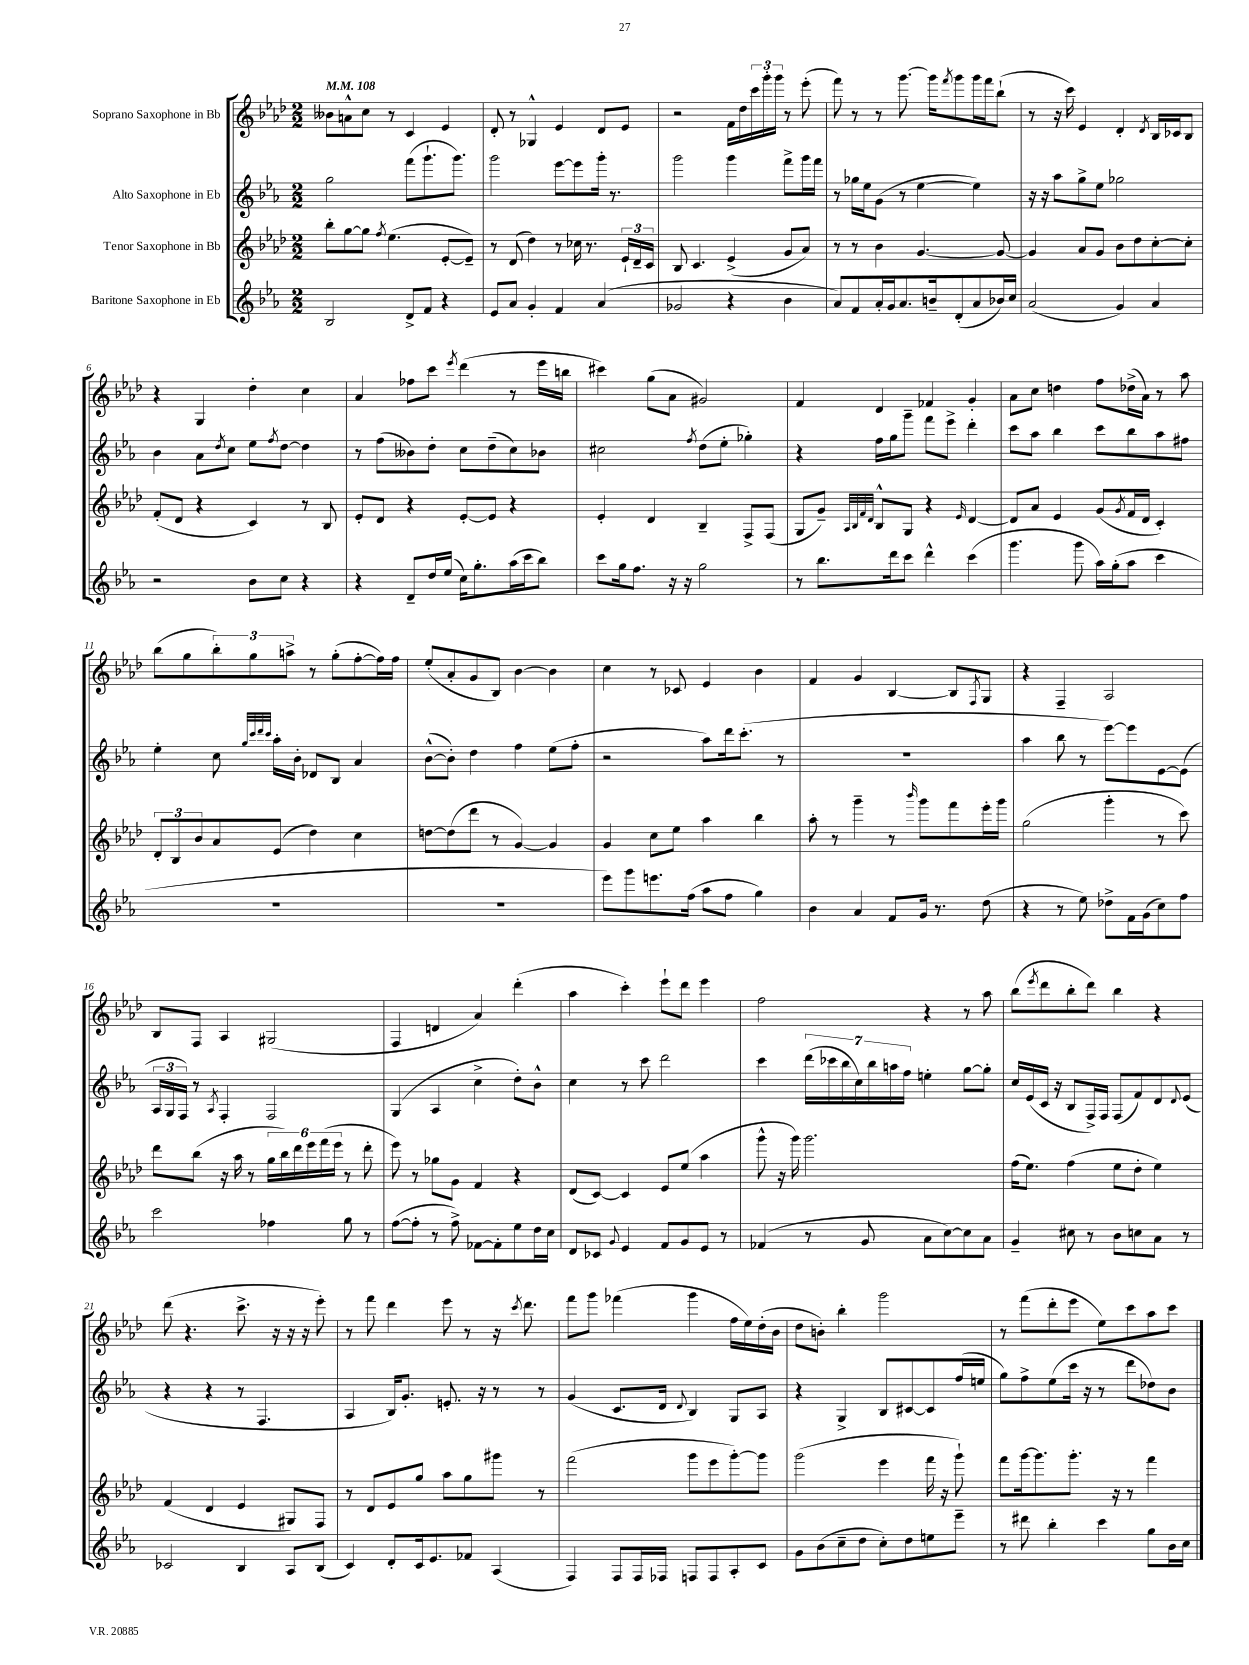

**kern	**kern	**kern	**kern
*part4	*part3	*part2	*part1
*staff4	*staff3	*staff2	*staff1
*I"Baritone Saxophone in Eb	*I"Tenor Saxophone in Bb	*I"Alto Saxophone in Eb	*I"Soprano Saxophone in Bb
*clefG2	*clefG2	*clefG2	*clefG2
*k[b-e-a-]	*k[b-e-a-d-]	*k[b-e-a-]	*k[b-e-a-d-]
*M2/2	*M2/2	*M2/2	*M2/2
*MM108	*MM108	*MM108	*MM108
=1	=1	=1	=1
2B-/	8bb-'\L	2gg\	8b--X\L
.	[8gg\	.	8an^^\
.	8gg\J]	.	8cc\J
.	8qff/	.	.
.	(4.ee-\	.	8r
8d^/L	.	(8fff\L	4c/
8f/J	.	8.ggg`\	.
4r	[8e-'/L	.	4e-/
.	.	8.ggg\J)	.
.	8e-~/J])	.	.
=2	=2	=2	=2
8e-/L	8r	2ggg\	8d-'/
8a-/J	(8d-/	.	8r
4g'/	4dd-\)	.	4G-X^^/
4f/	8r	[8eee-\L	4e-/
.	16cc-X\	8eee-\]	.
.	8.r	.	.
(4a-/	.	16ggg'\Jk	8d-/L
.	.	8.r	.
.	24e-`/LL	.	8e-/J
.	24d-~/	.	.
.	24c/JJ	.	.
=3	=3	=3	=3
2g-X/	8B-/	2ggg\	2r
.	4.c/	.	.
4r	(4e-^/	4ggg\	16f\LL
.	.	.	16dd-\
.	.	.	24ccc\
.	.	.	24ggg'\
.	.	.	24ggg\JJ
4b-\	8g/L	8fff^\L	8r
.	8a-/J)	16ggg\L	(8eee-'\
.	.	16fff\JJ	.
=4	=4	=4	=4
8a-/L)	8r	8r	8fff\)
8f/	8r	16gg-X\LL	8r
.	.	16ee-\J	.
16a-'/L	4b-\	(8g\J	8r
16g/J	.	.	.
8.a-/	.	8r	[8.ggg\
.	[4.g/	[4ee-\	.
16bn~/k	.	.	16ggg\KL]
.	.	.	8qfff/
(8d'/	.	.	8ggg\
8a-/	.	4ee-\])	16ggg\L
.	.	.	16fff\J
16b-X/L)	8g/_	.	(8bb-`\J
16cc/JJ	.	.	.
=5	=5	=5	=5
(2a-/	4g/]	16r	8r
.	.	16r	.
.	.	8aa-\L	16r
.	.	.	16ccc\)
.	8a-/L	8gg^\	4e-/
.	8g/J	8ee-\J	.
4g/)	8b-\L	2gg-X\	4d-'/
.	8dd-\	.	.
.	.	.	8qd-/
4a-/	[8cc'\	.	16B-/LL
.	.	.	16c-X/J
.	8cc'\J]	.	8B-/J
!!LO:LB:g=z
=6	=6	=6	=6
2r	(8f'/L	4b-\	4r
.	8d-/J	.	.
.	4r	8a-\L	4G/
.	.	8qdd/	.
.	.	8cc\J	.
8b-\L	4c/)	8ee-\L	4dd-'\
.	.	8qff/	.
8cc\J	.	[8dd\J	.
4r	8r	4dd\]	4cc\
.	8B-/	.	.
=7	=7	=7	=7
4r	8e-'/L	8r	4a-/
.	8d-/J	(8ff\L	.
8d~/L	4r	8b--X\)	8ff-X\L
16dd/L	.	8dd'\J	8ccc\J
(16ee-/JJ	.	.	.
.	.	.	8qeee-/
16cc\KL)	[8e-'/L	8cc\L	(4ddd-\
8.gg'\	.	.	.
.	8e-/J]	(8dd~\	.
(16aa-\L	4r	8cc\)	8r
16ccc\J	.	.	.
8bb-\J)	.	8b-X\J	16eee-\LL
.	.	.	16bbn\JJ
=8	=8	=8	=8
8ccc\L	4e-'/	2cc#X\	4ccc#X\)
16gg\k	.	.	.
8.ff\J	.	.	.
.	4d-/	.	(8gg\L
16r	.	.	8a-\J
16r	.	.	.
.	.	8qff/	.
2gg\	4B-~/	(8dd\L	2g#X/)
.	.	8ee-'\J	.
.	8F^/L	4gg-X'\)	.
.	(8F/J	.	.
=9	=9	=9	=9
8r	8G/L	4r	4f/
8.bb-\L	8g~/J)	.	.
.	32qqA-/LLL	.	.
.	32qqB-/	.	.
.	32qqf/	.	.
.	32qqd-/JJJ	.	.
.	8B-^^/L	16ff\LL	4d-/
16ddd\k	.	16gg\J	.
8ccc\J	8G/J	8ggg~\J	.
4ddd^^\	4r	8fff\L	4f-X/
.	.	8eee-^\J	.
.	16qqe-/	.	.
(4ccc\	[4d-/	4ddd'\	4g'/
=10	=10	=10	=10
4.ggg\	8d-/L]	8ccc\L	8a-\L
.	8a-/J	8aa-\J	8cc\J
.	4e-/	4bb-\	4ddn\
8ggg\	.	.	.
16aa-\LL)	(8g/L	8ccc\L	8ff\L
(16gg'\J	.	.	.
.	8qg/	.	.
8aa-\J	16f/L	8bb-\	(16dd-X^\L
.	16d-/JJ	.	16a-\JJ)
4ccc\	4c'/)	8aa-\	8r
.	.	8ff#X\J	8aa-\
!!LO:LB:g=z
=11	=11	=11	=11
1r	12d-'/L	4ee-'\	(8bb-\L
.	12B-/	.	.
.	.	.	8gg\
.	12b-/	.	.
.	8a-/	8cc\	12bb-'\)
.	.	.	12gg\
.	.	32qqgg/LLL	.
.	.	32qqccc/	.
.	.	32qqddd/	.
.	.	32qqccc/JJJ	.
.	(8e-/J	16aa-'\LL	.
.	.	.	12aan^\J
.	.	16b-'\JJ	.
.	4dd-\)	8d-X/L	8r
.	.	8B-/J	(8gg'\L
.	4cc\	4a-/	[8ff'\
.	.	.	16ff\L])
.	.	.	16ff\JJ
=12	=12	=12	=12
1r	[8ddn\L	([8b-^^\L	(8ee-'/L
.	(8dd\]	8b-'\J])	8a-'/
.	8ddd-\J	4dd\	8g/
.	8r	.	8B-/J)
.	[4g/)	4ff\	[4b-\
.	4g/]	(8ee-\L	4b-\]
.	.	8ff'\J	.
=13	=13	=13	=13
8eee-\L)	4g/	2r	4cc\
8ggg\	.	.	.
8.eeen\	8cc\L	.	8r
.	8ee-\J	.	8c-X/
(16ff\Jk	.	.	.
8aa-\L	4aa-\	8aa-\L)	4e-/
8ff\J	.	16ddd\k	.
.	.	(8.ccc'\J	.
4gg\)	4bb-\	.	4b-\
.	.	8r	.
=14	=14	=14	=14
4b-\	8aa-'\	1r	4f/
.	8r	.	.
4a-/	4ggg~\	.	4g/
8f/L	8r	.	[4B-/
.	16qqbbb-/	.	.
16g/Jk	8ggg\L	.	.
8.r	.	.	.
.	8fff\	.	8B-/L]
.	.	.	8qF/
(8dd\	16eee-'\L	.	8G/J
.	16ggg\JJ	.	.
=15	=15	=15	=15
4r	(2gg\	4aa-\	4r
8r	.	8bb-\	4F~/
8ee-\)	.	8r	.
8dd-X^\L	4ggg'\	[8eee-\L)	2A-/
16f\L	.	8eee-\]	.
(16g\J	.	.	.
8cc\)	8r	[8e-\	.
8ff\J	8ccc\)	(8e-\J]	.
!!LO:LB:g=z
=16	=16	=16	=16
2ccc\	8ddd-\L	24A-/LL	8B-/L
.	.	24G/	.
.	.	24F/JJ)	.
.	(8bb-\J	8r	8F/J
.	.	8qA-/	.
.	16r	4F'/	4A-/
.	16aa-\	.	.
.	8r	.	.
4ff-X\	24gg\LL	2F/	(2G#X/
.	24bb-\)	.	.
.	24ddd-\	.	.
.	24eee-\	.	.
.	(24fff\	.	.
.	24eee-\JJ	.	.
8gg\	8r	.	.
8r	8ddd-'\	.	.
=17	=17	=17	=17
([8ff\L	8eee-\)	(4G/	4F/
8ff'\J]	8r	.	.
8r	8gg-X\L	4A-/	4dn/
8ff^\)	8g\J	.	.
[8f-X\L	4f/	4cc^\	4a-/)
8f-'\]	.	.	.
8ee-\	4r	8dd'\L)	(4ddd-'\
16dd\L	.	8b-^^\J	.
16cc\JJ	.	.	.
=18	=18	=18	=18
8d/L	(8d-/L	4cc\	4aa-\
8c-X/J	[8c/J)	.	.
8qqg/	.	.	.
4e-/	4c/]	8r	4ccc'\)
.	.	8ccc\	.
8f/L	8e-/L	2ddd\	8eee-`\L
8g/	(8ee-/J	.	8ddd-\J
8e-/J	4aa-\	.	4eee-\
8r	.	.	.
=19	=19	=19	=19
(4f-X/	8ggg^^\	4ccc\	2ff\
.	16r	.	.
.	16ggg\)	.	.
8r	2.ggg\	(28ddd\LL	.
.	.	28ccc-X\	.
.	.	28bb-\	.
.	.	28cc\)	.
8g/	.	.	.
.	.	28bb-\	.
.	.	28aan\	.
.	.	28ff\JJ	.
8a-\L	.	4een'\	4r
[8cc\)	.	.	.
8cc\]	.	[8gg\L	8r
8a-\J	.	8gg'\J]	8aa-\
=20	=20	=20	=20
4g~/	(16ff\KL	16cc/LL	(8bb-\L
.	8.ee-\J)	(16e-/	.
.	.	.	8qeee-/
.	.	16c/JJ	8ddd-\
.	.	16r	.
8cc#X\	(4ff\	8B-/L	8bb-'\
8r	.	16F^/L)	8ddd-\J)
.	.	16F/JJ	.
8b-\L	8ee-\L	(8F/L	4bb-\
8ccn\	8dd-'\J	8f/)	.
8a-\J	4ee-\)	8d/	4r
.	.	8qqd/	.
8r	.	(8e-/J	.
!!LO:LB:g=z
=21	=21	=21	=21
2c-X/	(4f/	4r	(8ddd-\
.	.	.	4.r
.	4d-/	4r	.
4B-/	4e-/	8r	8.ccc^\
.	.	4.F/	.
.	.	.	16r
8A-/L	8G#X/L)	.	16r
.	.	.	16r
(8B-/J	8F/J	.	8eee-'\)
=22	=22	=22	=22
4c/)	8r	4A-/	8r
.	8d-/L	.	8fff\
8d'/L	8e-/	16B-/KL)	4ddd-\
.	.	8.g'/J	.
16c/k	8gg/J	.	.
8.e-/	.	.	.
.	8aa-\L	8.en'/	8eee-\
8f-X/J	8gg\	.	8r
.	.	16r	.
(4A-/	8ggg#X\J	8r	16r
.	.	.	8qccc/
.	.	.	8.ddd-\
.	8r	8r	.
=23	=23	=23	=23
4F/)	(2fff\	(4g/	8fff\L
.	.	.	8ggg\J
8F/L	.	8.c/L	(4fff-X\
16F/L	.	.	.
16F-X/JJ	.	16d/Jk	.
.	.	8qqd/	.
8Fn/L	8ggg\L	4B-/)	4ggg\
8F/	8eee-\	.	.
8A-'/	[8ggg'\)	8G/L	16ff\LL
.	.	.	16ee-\)
8c/J	8ggg\J]	8A-/J	(16dd-'\
.	.	.	16b-\JJ
=24	=24	=24	=24
8g\L	(2ggg\	4r	8dd-\L
(8b-\	.	.	8bn'\J)
8cc~\	.	4G^/	4bb-'\
8dd\J	.	.	.
8cc'\L)	4eee-\	8B-/L	2ggg\
8dd\	.	[8c#X/	.
8een\	16fff\	8c#/]	.
.	16r	.	.
8eee-~\J	8ggg`\)	(16ff/L	.
.	.	16een/JJ	.
=25	=25	=25	=25
8r	8fff\L	8gg\L)	8r
8ddd#X\	[16ggg\k	8ff^\	(8fff\L
.	8.ggg\]	.	.
4bb-'\	.	(8ee-\	8ddd-'\
.	8.ggg'\J	16ccc\Jk	8eee-\J
.	.	16r	.
4ccc\	.	8r	8ee-\L)
.	16r	.	.
.	8r	8ddd\L	8ccc\
8gg\L	4fff\	8dd-X\)	8aa-\
16b-\L	.	8b-\J	8ccc\J
16cc\JJ	.	.	.
==	==	==	==
*-	*-	*-	*-
